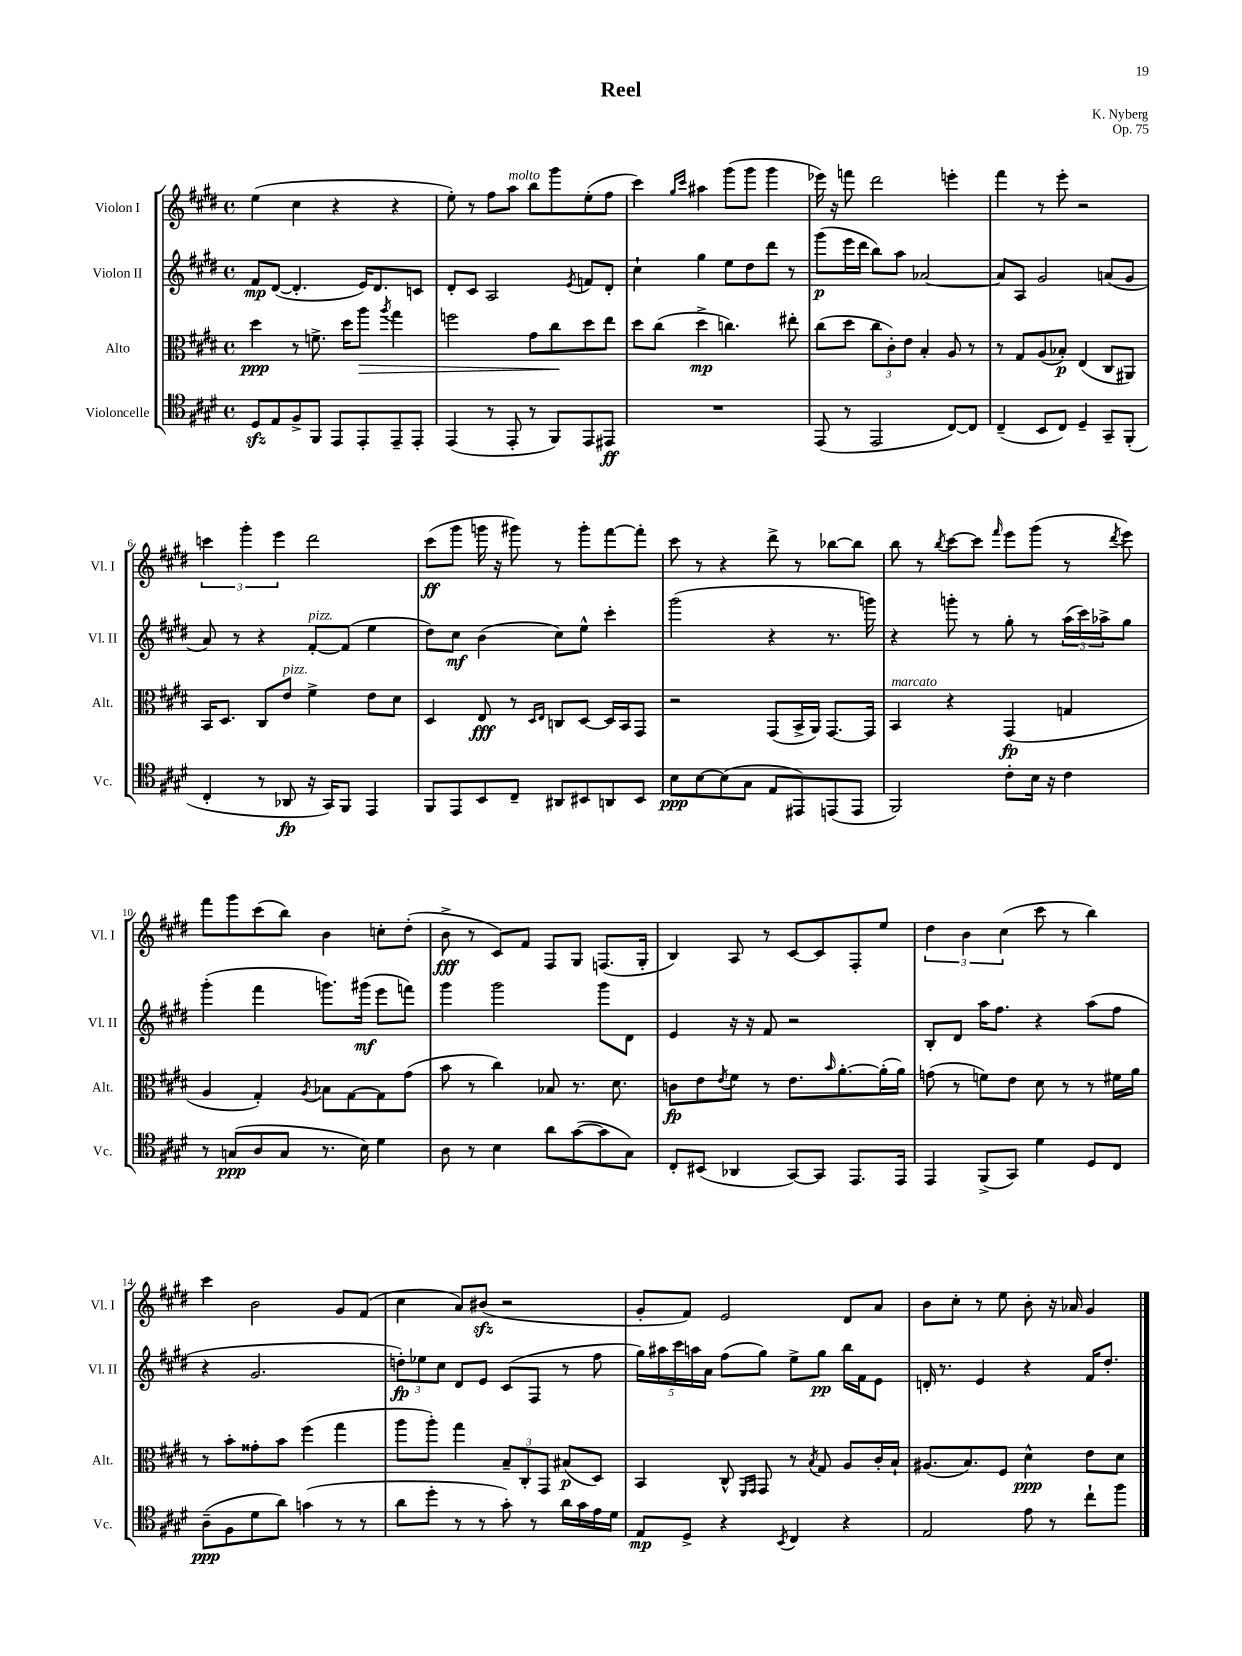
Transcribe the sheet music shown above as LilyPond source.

\header { title = "Reel" composer = "K. Nyberg" opus = "Op. 75" }
<<
\new StaffGroup <<
\new Staff = "s0" \with { instrumentName = "Violon I" shortInstrumentName = "Vl. I" } {
    \clef treble \key e \major \defaultTimeSignature \time 4/4
    e''4( cis''4 r4 r4 |
    e''8-.) r8 fis''8 a''8^\markup { \italic "molto" } b''8 gis'''8 e''8-.( fis''8 |
    cis'''4) \grace { gis''16 cis'''16 } ais''4 gis'''8( gis'''8 gis'''4 |
    ees'''16) r16 f'''8 dis'''2 e'''4-. |
    fis'''4 r8 e'''8-. r2 |
    \tuplet 3/2 { c'''4 gis'''4-. e'''4 } dis'''2 |
    cis'''8\ff( gis'''8 g'''16 r16 gis'''8) r8 gis'''8-. fis'''8~ fis'''8-. |
    cis'''8 r8 r4 dis'''8-> r8 bes''8~ bes''8 |
    b''8 r8 \acciaccatura { b''8 } cis'''8~ cis'''8 \grace { fis'''16 } e'''8 gis'''8( r8 \acciaccatura { dis'''8 } e'''8) |
    fis'''8 gis'''8 cis'''8( b''8) b'4 c''8-. dis''8-.( |
    b'8->\fff r8 cis'8) fis'8 fis8 gis8 f8.( gis16-. |
    b4) a8 r8 cis'8~ cis'8 fis8-. e''8 |
    \tuplet 3/2 { dis''4 b'4 cis''4( } cis'''8 r8 b''4) |
    cis'''4 b'2 gis'8 fis'8( |
    cis''4 a'8) bis'8\sfz( r2 |
    gis'8-. fis'8) e'2 dis'8 a'8 |
    b'8 cis''8-. r8 e''8 b'8-. r16 aes'16 gis'4 \bar "|." |
}
\new Staff = "s1" \with { instrumentName = "Violon II" shortInstrumentName = "Vl. II" } {
    \clef treble \key e \major \defaultTimeSignature \time 4/4
    fis'8\mp dis'8~( dis'4.-. e'16) dis'8. c'8 |
    dis'8-. cis'8 a2 \acciaccatura { e'8 } f'8 dis'8-. |
    cis''4-! gis''4 e''8 dis''8 dis'''8 r8 |
    gis'''8\p( e'''16 dis'''16 b''8) a''8 aes'2~ |
    aes'8 a8 gis'2 a'8( gis'8 |
    a'8) r8 r4 fis'8~-.^\markup { \italic "pizz." } fis'8( e''4 |
    dis''8) cis''8\mf b'4( cis''8) e''8-^ cis'''4-. |
    gis'''2( r4 r8. g'''16) |
    r4 g'''8-. r8 gis''8-. r8 \tuplet 3/2 { a''16( cis'''16) aes''16-> } gis''8 |
    gis'''4-.( fis'''4 g'''8.) gis'''16\mf( e'''8 f'''8) |
    gis'''4 gis'''2 gis'''8 dis'8 |
    e'4 r16 r16 fis'8 r2 |
    b8-. dis'8 a''16 fis''8. r4 a''8( fis''8 |
    r4 gis'2. |
    \tuplet 3/2 { d''8-.\fp) ees''8 cis''8 } dis'8 e'8 cis'8( fis8 r8 fis''8 |
    \tuplet 5/4 { gis''16) ais''16 cis'''16 a''16 a'16 } fis''8( gis''8) e''8-> gis''8\pp b''16 fis'16 e'8 |
    d'16-. r8. e'4 r4 fis'16 dis''8.-. \bar "|." |
}
\new Staff = "s2" \with { instrumentName = "Alto" shortInstrumentName = "Alt." } {
    \clef alto \key e \major \defaultTimeSignature \time 4/4
    dis''4\ppp r8 f'8.-> dis''16 a''8\> \acciaccatura { a''8 } gis''4 |
    f''2 gis'8 cis''8\! dis''8 e''8 |
    dis''8 cis''8( dis''4->\mp c''4.) eis''8-. |
    cis''8( dis''8 \tuplet 3/2 { cis''8 cis'8-.) e'8 } b4-. a8 r8 |
    r8 gis8 a8( bes8-.\p) e4( cis8 ais,8) |
    b,16 dis8. cis8 e'8^\markup { \italic "pizz." } fis'4-> e'8 dis'8 |
    dis4 e8\fff r8 \grace { dis16 e16 } c8 dis8~ dis16 b,16 gis,8 |
    r2 gis,8( b,16-> a,16) gis,8.~ gis,16 |
    b,4^\markup { \italic "marcato" } r4 gis,4\fp( g4 |
    a4 gis4-.) \acciaccatura { a8 } bes8 gis8~ gis8 gis'8( |
    b'8 r8 cis''4) bes8 r8. dis'8. |
    c'8\fp e'8 \acciaccatura { e'8 } fis'8 r8 e'8. \grace { b'16 } a'8.~-. a'16-.( a'16) |
    g'8( r8 f'8) e'8 dis'8 r8 r8 fis'16 a'16 |
    r8 b'8-. gisis'8-. b'8 fis''4( gis''4 |
    a''8 a''8-.) gis''4 \tuplet 3/2 { b8-- cis8-. gis,8 } bis8\p( dis8) |
    b,4 cis8-^ \grace { fis,16 gis,16 } gis,8 r8 \acciaccatura { b8 } gis8 a8 cis'16-. b16-! |
    ais8.( b8.) fis8 dis'4-^\ppp e'8 dis'8 \bar "|." |
}
\new Staff = "s3" \with { instrumentName = "Violoncelle" shortInstrumentName = "Vc." } {
    \clef tenor \key e \major \defaultTimeSignature \time 4/4
    dis8\sfz e8 fis8-> fis,8 e,8 e,8-. e,8-- e,8-. |
    e,4( r8 e,8-. r8 fis,8) e,8 eis,8\ff |
    R1 |
    e,8( r8 e,2 cis8~) cis8 |
    cis4--( b,8 cis8) dis4-- gis,8-- fis,8-.( |
    cis4-. r8 aes,8\fp r16 gis,16) fis,8 e,4 |
    fis,8 e,8 b,8 cis8-- ais,8 bis,8 a,8 bis,8 |
    b8\ppp b8~ b8( gis8 e8 eis,8) e,8( e,8 |
    fis,2) cis'8-. b16 r16 cis'4 |
    r8 g8\ppp( a8 g8 r8. b16) dis'4 |
    a8 r8 b4 a'8 gis'8~( gis'8 gis8) |
    cis8-. bis,8( aes,4 gis,8~) gis,8 e,8. e,16 |
    e,4 fis,8->( gis,8) dis'4 dis8 cis8 |
    a8--\ppp( fis8 dis'8 a'8) g'4( r8 r8 |
    a'8 dis''8-. r8 r8 gis'8-.) r8 a'16 gis'16 e'16 dis'16 |
    e8\mp dis8-> r4 \acciaccatura { b,8 } cis4 r4 |
    e2 e'8 r8 cis''8-! fis''8 \bar "|." |
}
>>
>>
